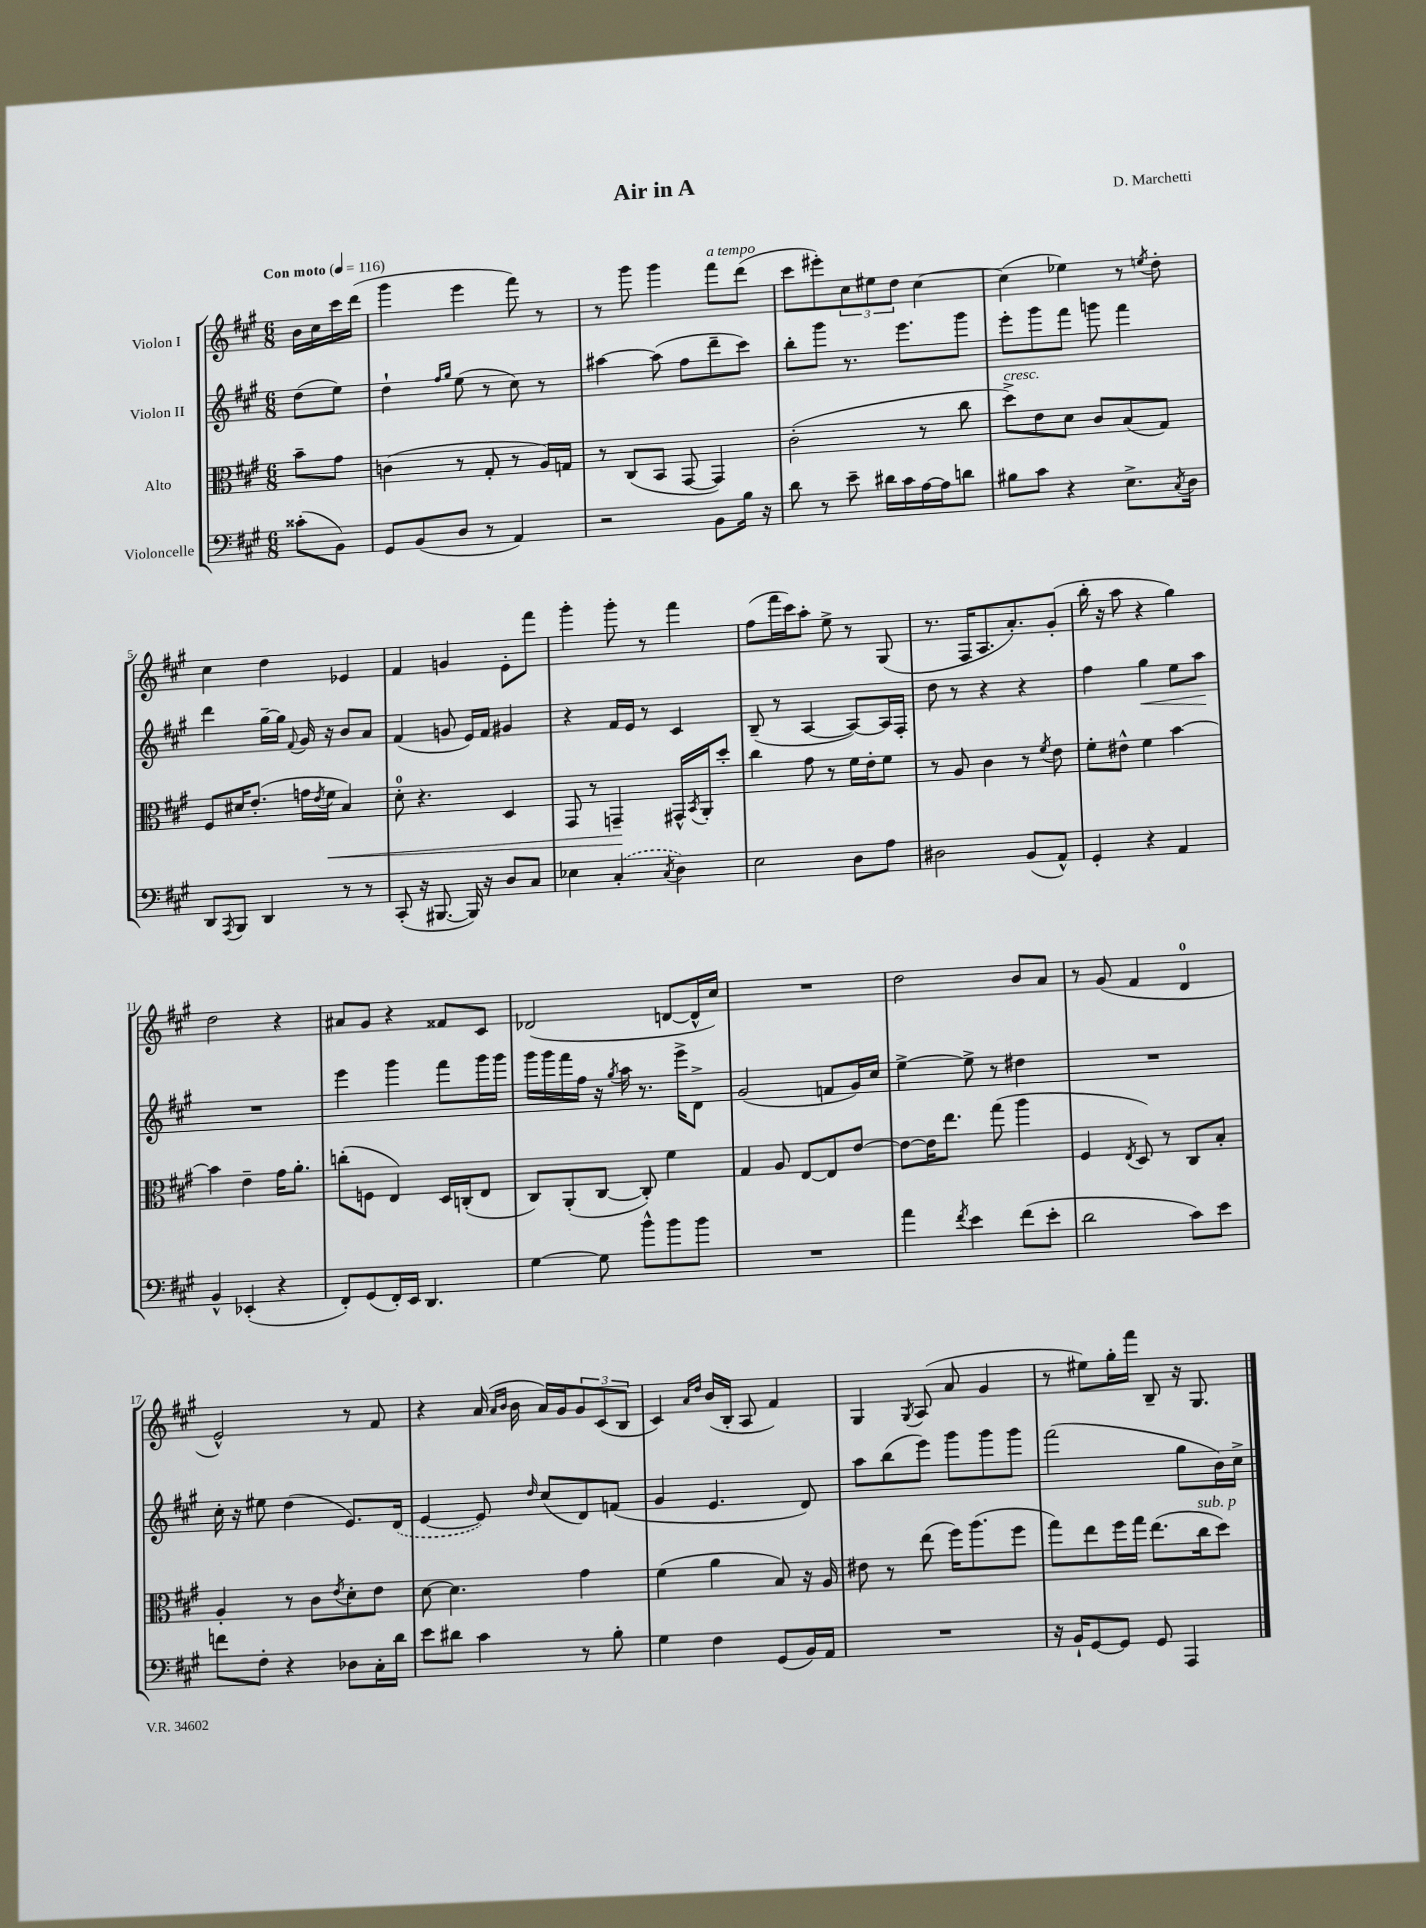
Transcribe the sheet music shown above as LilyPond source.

\header { title = "Air in A" composer = "D. Marchetti" }
<<
\new StaffGroup <<
\new Staff = "s0" \with { instrumentName = "Violon I" } {
    \clef treble \key a \major \numericTimeSignature \time 6/8 \partial 4 \tempo "Con moto" 4 = 116
    b'16 cis''16 cis'''16 d'''16( |
    gis'''4 e'''4 fis'''8) r8 |
    r8 gis'''8 gis'''4 fis'''8^\markup { \italic "a tempo" } d'''8( |
    cis'''8 eis'''8-.) \tuplet 3/2 { cis''8 eis''8 d''8 } cis''4~ |
    cis''4( ees''4) r8 \acciaccatura { e''8 } d''8-. |
    cis''4 d''4 ees'4 |
    fis'4 g'4 e'8-. fis'''8 |
    gis'''4-. gis'''8-. r8 fis'''4 |
    fis''8( fis'''16 cis'''16) a''8-. e''8-> r8 gis8( |
    r8. fis16 a8. a'8.-.) gis'8-.( |
    b''16-. r16 a''8 r4 gis''4) |
    d''2 r4 |
    ais'8 gis'8 r4 fisis'8 cis'8 |
    des'2( d'8~ d'16-^ cis''16) |
    R2. |
    d''2 b'8 a'8 |
    r8 gis'8( fis'4 d'4-0 |
    e'2-^) r8 fis'8 |
    r4 a'16( \grace { a'16 b'16 } b'16 a'16) gis'16 \tuplet 3/2 { gis'8 cis'8( b8 } |
    cis'4) \grace { a'16 d''16 } b'16( b16-. a8 fis'4) |
    gis4 \acciaccatura { gis8 } a8( a'8 gis'4 |
    r8 eis''8) gis''16-. fis'''16 b8-- r16 gis8. \bar "|." |
}
\new Staff = "s1" \with { instrumentName = "Violon II" } {
    \clef treble \key a \major \numericTimeSignature \time 6/8 \partial 4
    d''8( e''8) |
    d''4-! \grace { fis''16 gis''16 } e''8( r8 cis''8) r8 |
    ais''4~ ais''8( fis''8 d'''8-- cis'''8) |
    b''8-. gis'''8 r8. e'''8. gis'''8 |
    e'''8-. gis'''8 fis'''8 g'''8 fis'''4 |
    d'''4 gis''16~-- gis''16 \appoggiatura { fis'8 } gis'16 r16 b'8 a'8 |
    fis'4( g'8 e'16) fis'16 gis'4 |
    r4 fis'16 e'16 r8 cis'4 |
    b8--( r8 a4~ a8~) a16 fis16-. |
    d''8 r8 r4 r4 |
    fis''4 gis''4\< e''8 a''8\! |
    R2. |
    e'''4 gis'''4 fis'''8 gis'''16 gis'''16 |
    gis'''16 gis'''16 fis'''16 fis''16 r16 \acciaccatura { gis''8 } a''16 r8. e'''16-> d'8-> |
    gis'2( f'8 gis'16) cis''16 |
    e''4~-> e''8-> r8 dis''4 |
    R2. |
    cis''16-. r16 eis''8 d''4( e'8.) \once \slurDashed d'16( |
    e'4~ e'8) \grace { d''16 } cis''8( d'8) f'8( |
    gis'4 e'4. d'8) |
    a''8 b''8( e'''8) gis'''8 gis'''8 gis'''8 |
    fis'''2( gis''8 b'16) cis''16-> \bar "|." |
}
\new Staff = "s2" \with { instrumentName = "Alto" } {
    \clef alto \key a \major \numericTimeSignature \time 6/8 \partial 4
    b'8-- gis'8 |
    c'4( r8 gis8-. r8 a16) g16 |
    r8 cis8( b,8 gis,8~ gis,4) |
    cis'2-.( r8 cis''8 |
    d''8->^\markup { \italic "cresc." }) e'8 d'8 cis'8 b8( gis8) |
    fis8 dis'16 e'8.-.( g'16 \acciaccatura { e'8 } fis'16\< b4) |
    d'8-0-. r4. d4 |
    gis,8 r8 g,4--\! gis,16-^ \acciaccatura { b,8 } a,16-. d''8-. |
    cis''4 gis'8 r8 fis'16 e'16-. fis'8 |
    r8 a8 cis'4 r8 \acciaccatura { fis'8 } e'8 |
    fis'8-. eis'8-^ fis'4 b'4~ |
    b'4 e'4-- gis'16 a'8.-. |
    c''8-.( f8 e4) d16 c16-.( e8 |
    cis8) a,8-.( cis8~ cis8-.) fis'4 |
    gis4 a8 e8~ e8 e'8~ |
    e'8~ e'16 e''8. gis''8( a''4 |
    fis4 \acciaccatura { e8 } d8) r8 cis8 b8-. |
    a4-. r8 cis'8 \acciaccatura { e'8 } d'8-. e'8 |
    d'8~ d'4. gis'4 |
    fis'4( a'4 b8) r16 a16 |
    eis'8 r8 e''8( fis''16) a''8.( fis''8 |
    gis''8) e''8 fis''16 gis''16 e''8.( cis''16^\markup { \italic "sub. p" } d''8) \bar "|." |
}
\new Staff = "s3" \with { instrumentName = "Violoncelle" } {
    \clef bass \key a \major \numericTimeSignature \time 6/8 \partial 4
    cisis'8-.( b,8) |
    gis,8 b,8( d8 r8 a,4) |
    r2 b,8 b16 r16 |
    d'8 r8 e'8-- dis'16 cis'16 a16~ a16 d'8 |
    bis8 cis'8 r4 e8.-> \acciaccatura { cis8 } d16 |
    d,8 \acciaccatura { a,,8 } b,,8 d,4 r8 r8 |
    cis,8-.( r16 bis,,8.~ bis,,16) r16 d8 cis8 |
    ees4 \once \slurDashed cis4-.( \acciaccatura { cis8 } d4) |
    e2 d8 a8 |
    dis2 b,8( a,8-^) |
    gis,4-. r4 a,4 |
    b,4-^ ees,4-.( r4 |
    fis,8-.) gis,8( fis,16-.) e,16 d,4. |
    gis4~ gis8 b'8-^ b'8 b'8 |
    R2. |
    a'4 \acciaccatura { fis'8 } e'4 fis'8( e'8-. |
    d'2 cis'8) e'8 |
    f'8 fis8-. r4 des8 cis16-. d'16 |
    e'8 dis'8 cis'4 r8 b8-. |
    gis4 fis4 gis,8( b,16) a,16 |
    R2. |
    r16 b,16-! gis,8~ gis,8 gis,8 a,,4 \bar "|." |
}
>>
>>
